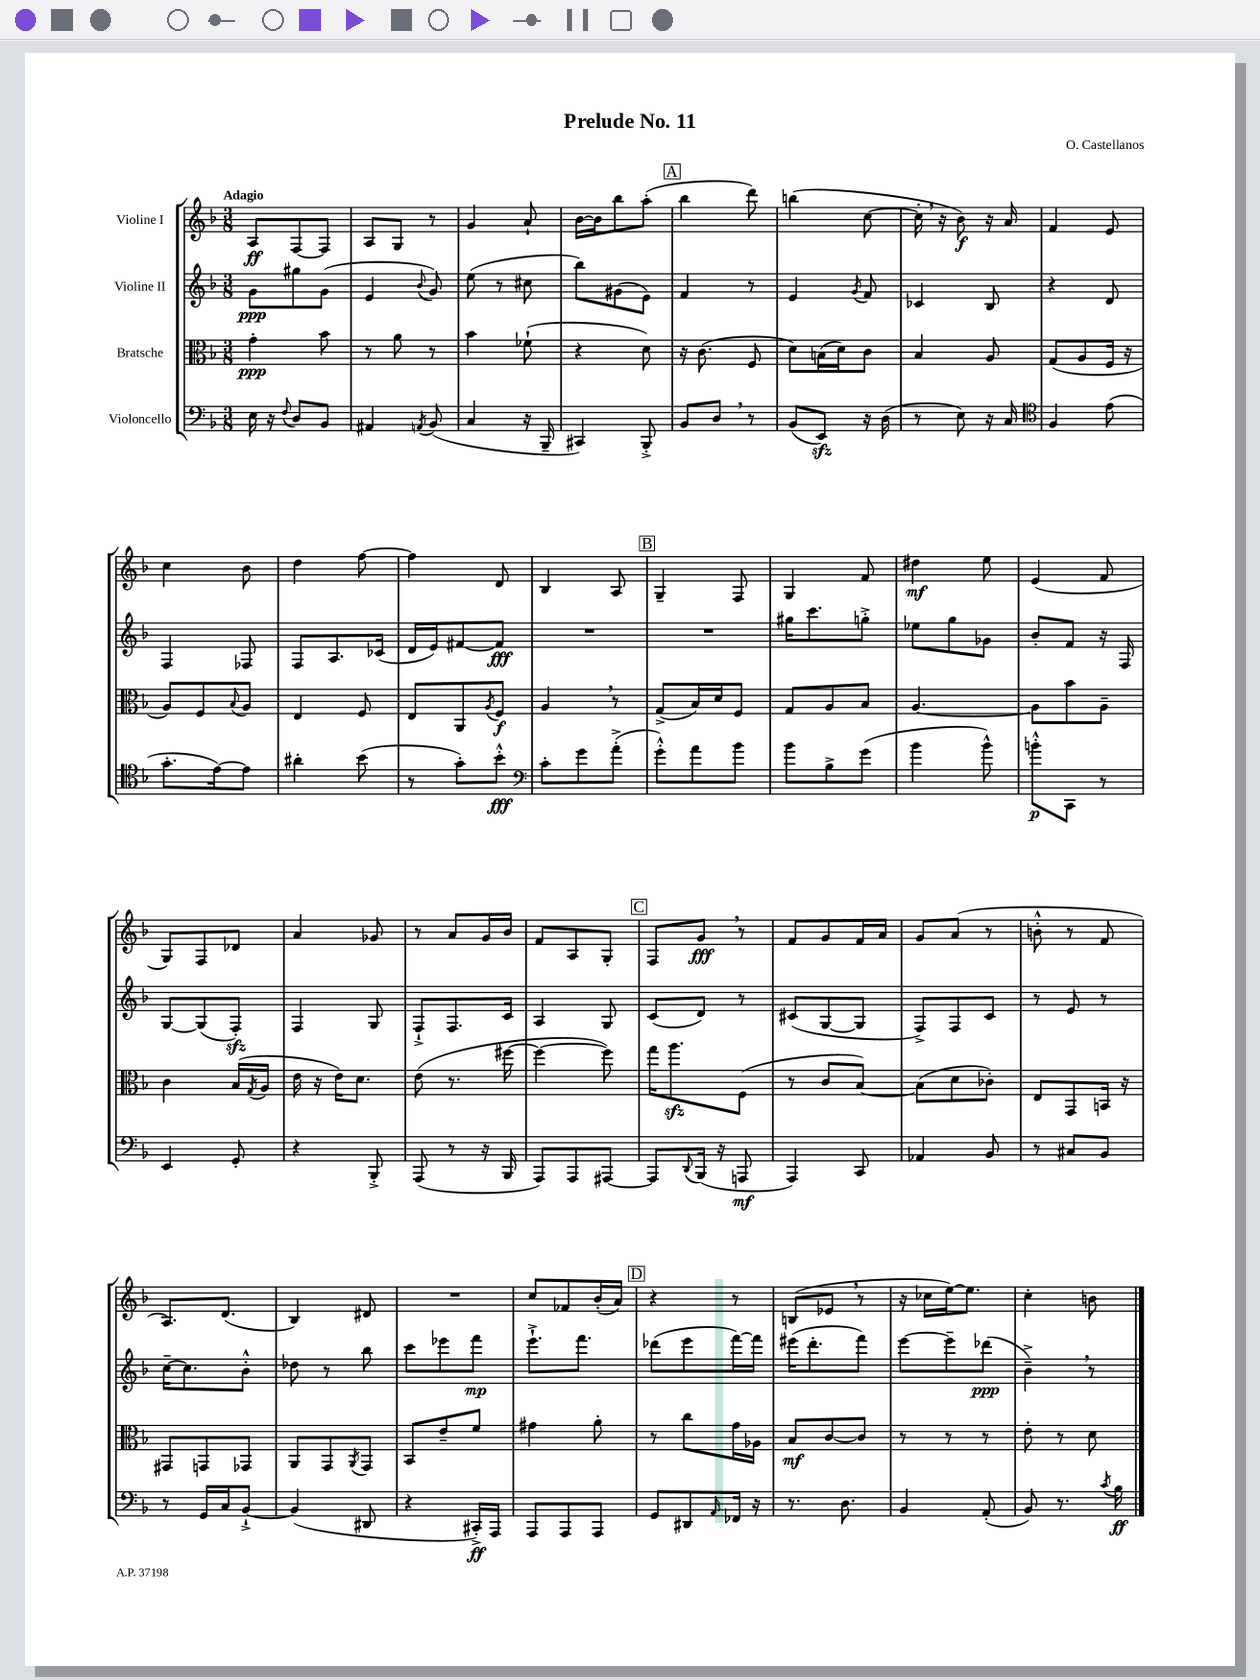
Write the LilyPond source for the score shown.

\header { title = "Prelude No. 11" composer = "O. Castellanos" }
<<
\new StaffGroup <<
\new Staff = "s0" \with { instrumentName = "Violine I" } {
    \clef treble \key f \major \numericTimeSignature \time 3/8 \tempo "Adagio"
    a8\ff f8~ f8 |
    a8 g8 r8 |
    g'4 a'8-! |
    bes'16~ bes'16 bes''8 a''8-.( |
    \mark \markup { \box "A" } bes''4 d'''8) |
    b''4( c''8~ |
    c''16-. \breathe r16 bes'8\f) r16 a'16 |
    f'4 e'8 |
    c''4 bes'8 |
    d''4 f''8~ |
    f''4 d'8 |
    bes4 a8 |
    \mark \markup { \box "B" } g4-- f8 |
    g4 f'8 |
    dis''4\mf e''8 |
    e'4( f'8 |
    g8) f8 des'8 |
    a'4 ges'8 |
    r8 a'8 g'16 bes'16 |
    f'8 a8 g8-. |
    \mark \markup { \box "C" } f8 g'8\fff \breathe r8 |
    f'8 g'8 f'16 a'16 |
    g'8 a'8( r8 |
    b'8-.-^ r8 f'8 |
    a8.) d'8.( |
    bes4) dis'8 |
    R4. |
    c''8 fes'8 bes'16-.( a'16) |
    \mark \markup { \box "D" } r4 r8 |
    b8( ees'8 \breathe r8 |
    r16 ces''16 e''16~) e''8. |
    c''4-. b'8 \bar "|." |
}
\new Staff = "s1" \with { instrumentName = "Violine II" } {
    \clef treble \key f \major \numericTimeSignature \time 3/8
    g'8\ppp gis''8 g'8( |
    e'4 \appoggiatura { bes'8 } g'8) |
    e''8( r8 cis''8 |
    bes''8) gis'8( e'8) |
    \mark \markup { \box "A" } f'4 r8 |
    e'4 \acciaccatura { g'8 } f'8 |
    ces'4 bes8 |
    r4 d'8 |
    f4 fes8 |
    f8 a8. ces'16( |
    d'16 e'16) fis'8~ fis'8\fff |
    R4. |
    \mark \markup { \box "B" } R4. |
    gis''16 c'''8. g''8-.-> |
    ees''8 g''8 ges'8 |
    bes'8-. f'8 r16 f16 |
    g8~ g8( f8-.\sfz) |
    f4 g8 |
    f8-!-> f8. c'16 |
    a4 g8 |
    \mark \markup { \box "C" } c'8( d'8) r8 |
    cis'8( g8~ g8 |
    f8->) f8 c'8 |
    r8 e'8 r8 |
    c''16~-- c''8. bes'8-.-^ |
    des''8 r8 bes''8 |
    c'''8 ees'''8 f'''8\mp |
    e'''8.-!-> f'''8. |
    \mark \markup { \box "D" } des'''8( e'''8 f'''16~) f'''16 |
    eis'''16( d'''8.-. f'''8) |
    e'''8~ e'''8-- des'''8\ppp( |
    bes'4--->) \breathe r8 \bar "|." |
}
\new Staff = "s2" \with { instrumentName = "Bratsche" } {
    \clef alto \key f \major \numericTimeSignature \time 3/8
    g'4-.\ppp bes'8 |
    r8 a'8 r8 |
    bes'4 fes'8-!( |
    r4 d'8) |
    \mark \markup { \box "A" } r16 c'8.( f8 |
    d'8) b16( d'16) c'8 |
    bes4 a8 |
    g8( a8 f16 r16 |
    a8) f8 \appoggiatura { bes8 } a8 |
    e4 f8 |
    e8 a,8 \acciaccatura { a8 } f8\f |
    a4 \breathe r8 |
    \mark \markup { \box "B" } g8->( bes16) d'16 f8 |
    g8 a8 bes8 |
    a4.~ |
    a8 bes'8 a8-- |
    c'4 bes16( \acciaccatura { g8 } a16 |
    e'16 r16 e'16) d'8. |
    e'8( r8. fis''16~ |
    fis''4~ fis''8) |
    \mark \markup { \box "C" } g''16 a''8.\sfz f8( |
    r8 c'8 bes8~) |
    bes8( d'8 ces'8-.) |
    e8 g,8 b,16 r16 |
    gis,8 g,8 ges,8 |
    a,8 g,8 \acciaccatura { a,8 } g,8 |
    bes,8 e'8-- f'8 |
    gis'4 a'8-. |
    \mark \markup { \box "D" } r8 c''8 g'16 aes16 |
    bes8\mf c'8~ c'8 |
    r8 r8 r8 |
    e'8-. r8 d'8 \bar "|." |
}
\new Staff = "s3" \with { instrumentName = "Violoncello" } {
    \clef bass \key f \major \numericTimeSignature \time 3/8
    e16 r16 \appoggiatura { f8 } d8 bes,8 |
    ais,4 \acciaccatura { a,8 } bes,8( |
    c4 r16 bes,,16-- |
    cis,4) bes,,8-.-> |
    \mark \markup { \box "A" } bes,8 d8 \breathe r8 |
    bes,8( e,8\sfz) r16 d16( |
    r8 e8) r16 c16 |
    \clef tenor f4 e'8( |
    g'8.-. e'16~) e'8 |
    ais'4-. bes'8( |
    r8 g'8-.) bes'8-.-^\fff |
    \clef bass c'8-. g'8 a'8-.->( |
    \mark \markup { \box "B" } g'8-.-^) a'8 bes'8 |
    bes'8 bes8-> g'8( |
    bes'4 bes'8-^) |
    b'8-.-^\p c,8 r8 |
    e,4 g,8-. |
    r4 bes,,8-.-> |
    a,,8( r8 r16 bes,,16 |
    a,,8) a,,8 ais,,8~ |
    \mark \markup { \box "C" } ais,,8 \appoggiatura { d,8 } bes,,16( r16 a,,8\mf |
    a,,4) c,8 |
    aes,4 bes,8 |
    r8 cis8 bes,8 |
    r8 g,16 c16 bes,8~-!-> |
    bes,4( dis,8 |
    r4 cis,16-.->\ff) a,,16 |
    a,,8 a,,8 a,,8 |
    \mark \markup { \box "D" } g,8 dis,8 \grace { a,16 } fes,16 r16 |
    r8. d8. |
    bes,4 a,8-.( |
    bes,8) r8. \acciaccatura { c'8 } bes16\ff \bar "|." |
}
>>
>>
\layout { \context { \Score \remove "Bar_number_engraver" } }
